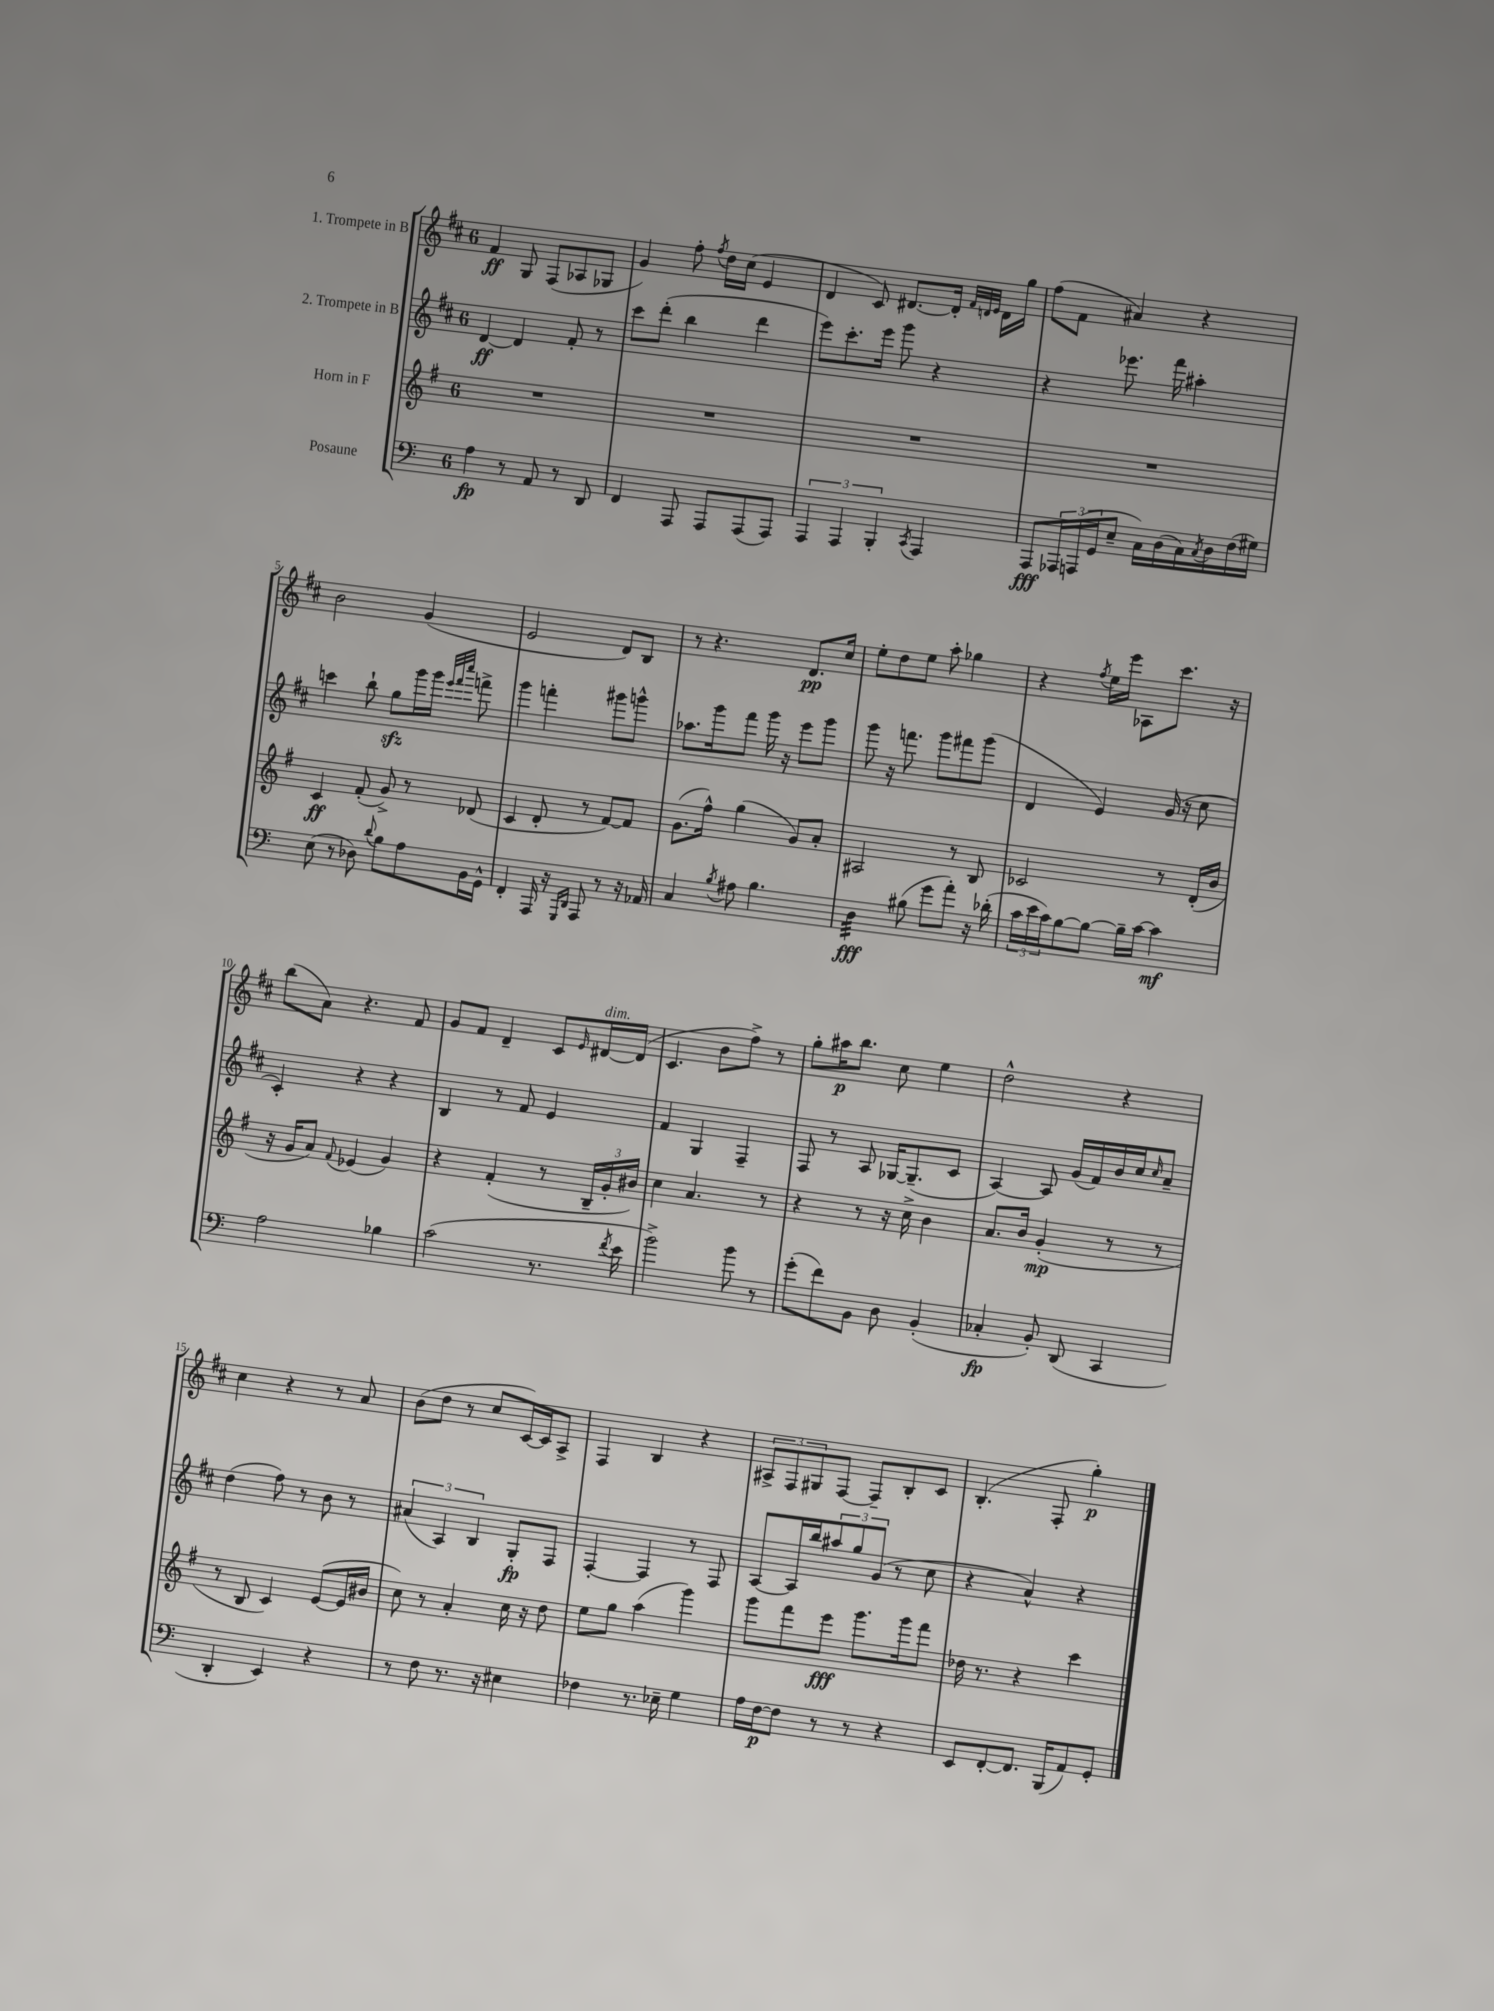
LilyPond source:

<<
\new StaffGroup <<
\new Staff = "s0" \with { instrumentName = "1. Trompete in B" } {
    \clef treble \key d \major \once \override Staff.TimeSignature.style = #'single-digit \time 6/8
    fis'4\ff g8 fis8( aes8 ges8 |
    g'4) fis''8-. \acciaccatura { fis''8 } d''16 cis''16( e'4 |
    d'4 cis'8) dis'8.~ dis'16-. \grace { fis'32 d'32 e'32 } d'16 g''16 |
    fis''8( fis'8 ais'4) r4 |
    b'2 g'4( |
    e'2 d'8) b8 |
    r8 r4. d'8.\pp cis''16 |
    e''8-. d''8 e''8 a''8-. ges''4 |
    r4 \acciaccatura { fis''8 } e''16 e'''16 aes8 cis'''8. r16 |
    b''8( a'8) r4. fis'8 |
    g'8 fis'8 d'4-- cis'8 \grace { e'16 } dis'16~^\markup { \italic "dim." } dis'16( |
    cis'4. b'8 fis''8->) r8 |
    g''8-. ais''16\p b''8. cis''8 e''4 |
    d''2-^ r4 |
    cis''4 r4 r8 a'8 |
    b'8( d''8 r8 cis''8 cis'16~) cis'16 a8-> |
    fis4 b4 r4 |
    \tuplet 3/2 { ais8-> fis8 gis8 } fis8~ fis8-- b8-. cis'8 |
    b4.-.( fis8-. g''4-.\p) \bar "|." |
}
\new Staff = "s1" \with { instrumentName = "2. Trompete in B" } {
    \clef treble \key d \major \once \override Staff.TimeSignature.style = #'single-digit \time 6/8
    d'4~\ff d'4 fis'8-. r8 |
    cis'''8 d'''8-.( b''4 d'''4 |
    e'''8) cis'''8.-. e'''16 g'''8 r4 |
    r4 ees'''8. fis'''16 ais''4-. |
    c'''4 b''8-! g''8\sfz g'''16 g'''16 \grace { e'''32 fis'''32 cis''''32 } f'''8-> |
    g'''4 f'''4-. gis'''8 g'''8-^ |
    aes''8. g'''16 fis'''8 g'''16 r16 e'''8 g'''8 |
    g'''8 r16 f'''8. g'''8 fis'''8 g'''8( |
    d'4 e'4) g'16( r16 cis''8 |
    cis'4-.) r4 r4 |
    b4 r8 fis'8 e'4 |
    fis'4 g4 fis4-- |
    fis8 r8 a8 ges16~ ges8.--( cis'8 |
    a4~) a8 g'16( fis'16) b'16 cis''16 \grace { cis''16 } a'8-- |
    d''4( fis''8) r8 b'8 r8 |
    \tuplet 3/2 { ais'4( a4) b4 } g8-.\fp fis8 |
    fis4~-. fis4 r8 fis8 |
    a8~ a16 b''16 \tuplet 3/2 { ais''8 g''8 g'8( } r8 cis''8 |
    r4 a'4-^) r4 \bar "|." |
}
\new Staff = "s2" \with { instrumentName = "Horn in F" } {
    \clef treble \key g \major \once \override Staff.TimeSignature.style = #'single-digit \time 6/8
    R2. |
    R2. |
    R2. |
    R2. |
    c'4\ff fis'8-.( g'8->) r8 des'8( |
    c'4 d'8-. r8 fis'8~) fis'8 |
    g'8.( fis''16-^) g''4( g'8) a'8-. |
    ais2 r8 b8 |
    ces'2 r8 d'16-.( b'16 |
    r16 g'16 a'8) \appoggiatura { fis'8 } ees'4( g'4) |
    r4 fis'4-.( r8 \tuplet 3/2 { b16-- g'16-. bis'16) } |
    c''4 a'4. r8 |
    r4 r8 r16 c''16-> b'4 |
    a'8. b'16 g'4-.\mp( r8 r8 |
    r8 b8 c'4) e'8~( e'16 bis'16 |
    c''8) r8 a'4-. c''16 r16 d''8 |
    e''8 g''8 a''4( g'''4) |
    g'''8 fis'''8 e'''8\fff g'''8. g'''16 fis'''8 |
    des''16 r8. r4 c'''4 \bar "|." |
}
\new Staff = "s3" \with { instrumentName = "Posaune" } {
    \clef bass \key c \major \once \override Staff.TimeSignature.style = #'single-digit \time 6/8
    a4\fp r8 a,8 r8 d,8 |
    f,4 a,,8 a,,8 a,,8( a,,8) |
    \tuplet 3/2 { a,,4 a,,4 b,,4-. } \acciaccatura { c,8 } a,,4 |
    a,,8\fff \tuplet 3/2 { aes,,16 a,,16( g,16 } e8-- c16) d16( c16) \acciaccatura { c8 } d16 f16( gis16) |
    e8( r8 des8) \appoggiatura { d'8 } b8 a8 b,16 g,16-^ |
    f,4-. a,,16 r16 \grace { g,,16 d,16 } a,,8 r8 r16 aes,16 |
    c4 \acciaccatura { b8 } ais8 b4. |
    d4:32\fff bis8( g'8 a'8-.) r16 des'16-.( |
    \tuplet 3/2 { c'16 e'16 c'16) } b8~ b8~ b16-- c'16~ c'4\mf |
    a2 bes4 |
    c'2( r8. \acciaccatura { f'8 } e'16 |
    b'2->) b'8 r8 |
    g'8-.( f'8) b,8 d8 b,4-.( |
    ces4-.\fp b,8-.) d,8( c,4 |
    d,4-. e,4) r4 |
    r8 f8 r8. r16 eis4 |
    fes4 r8. ees16-- g4 |
    a16 f16~\p f8 r8 r8 r4 |
    e,8 f,8~-. f,8. b,,16( a,8) g,8-. \bar "|." |
}
>>
>>
